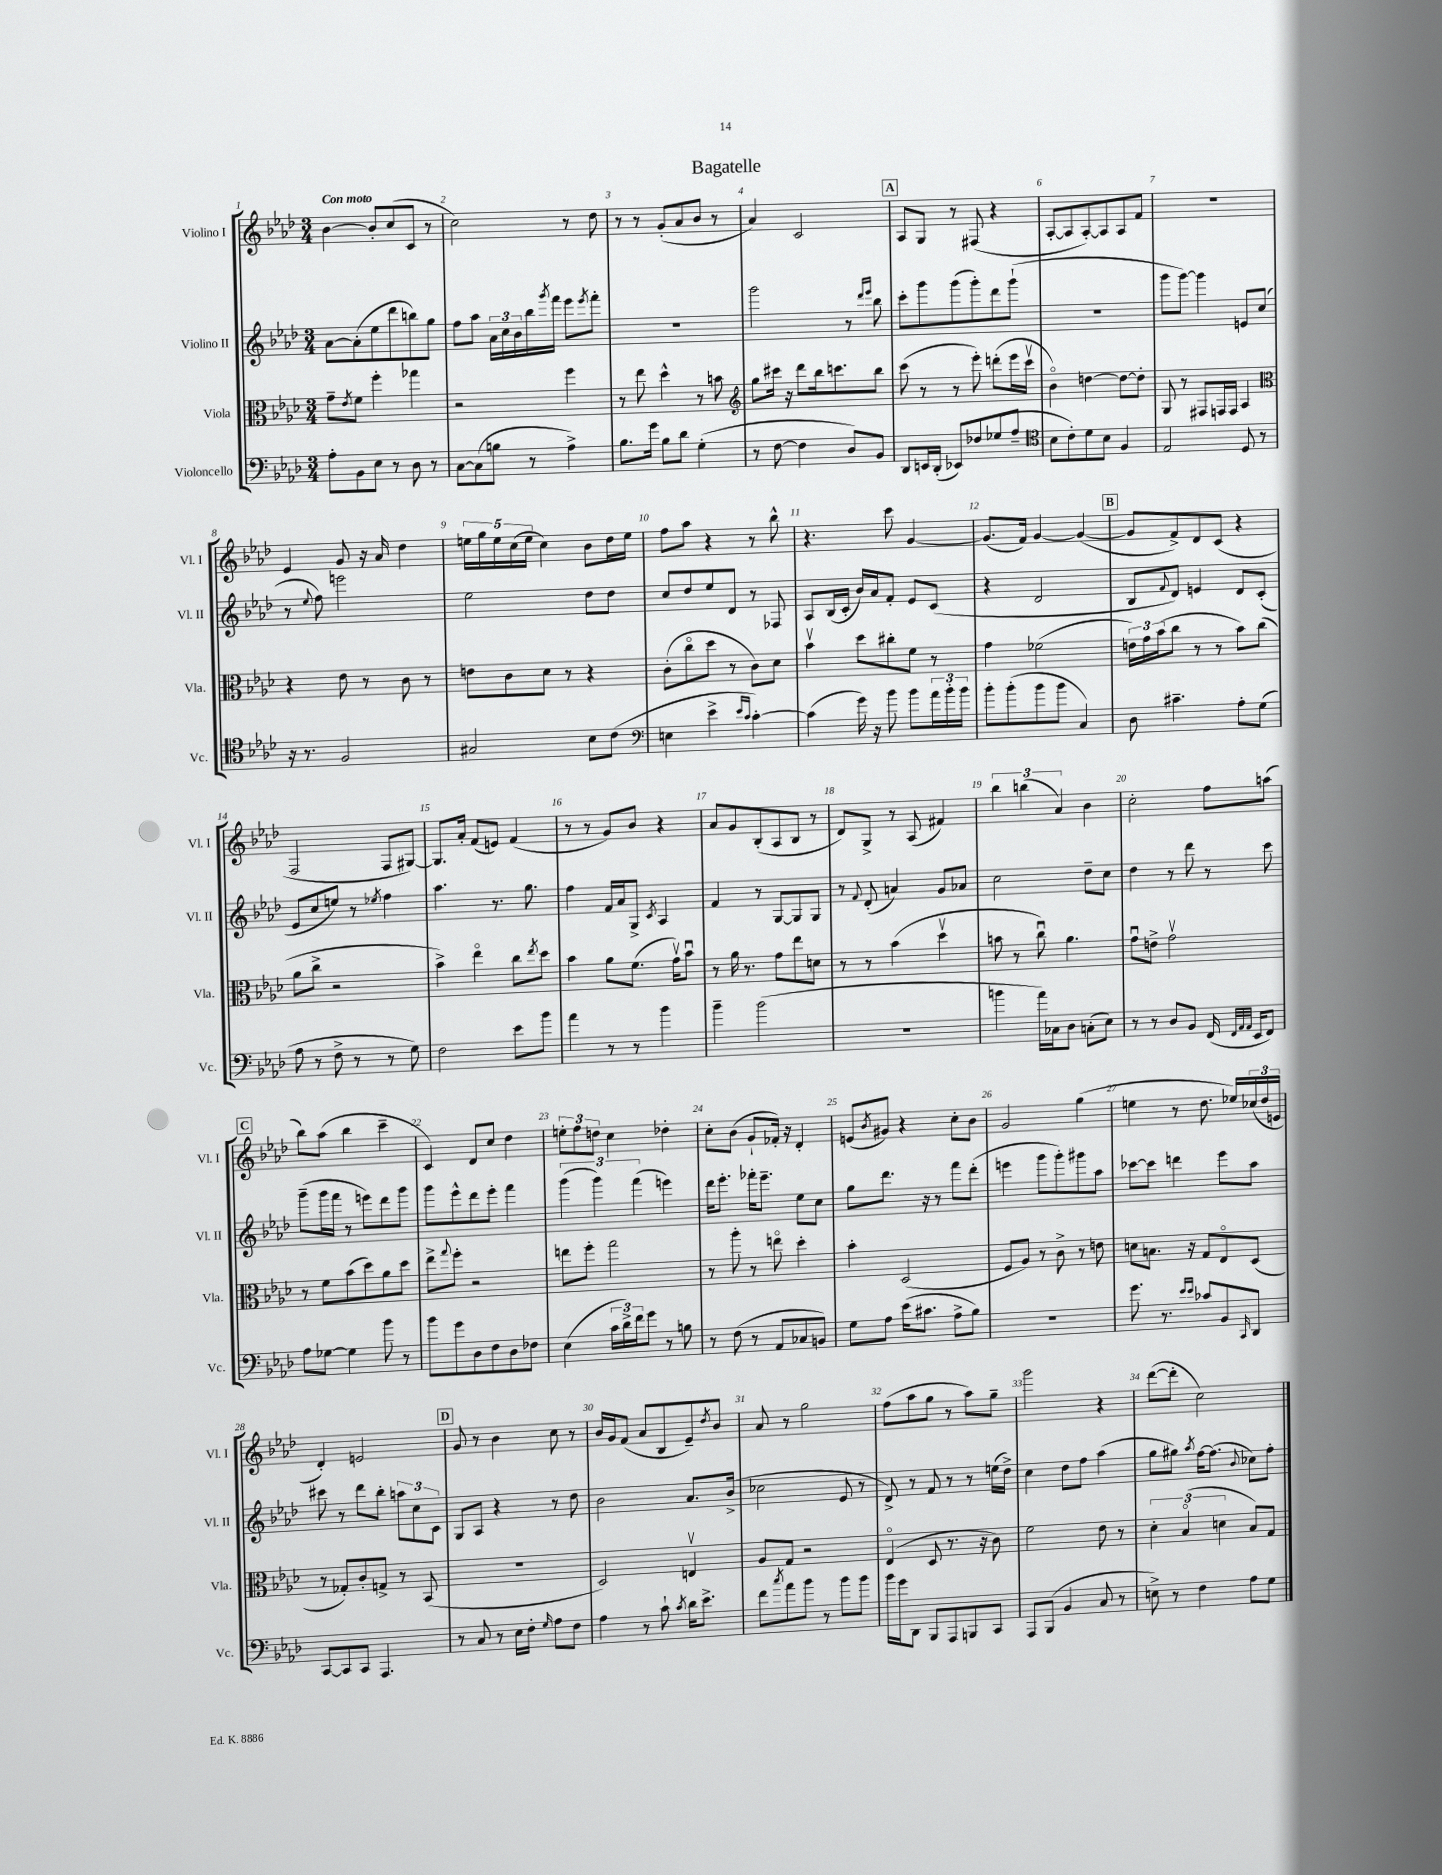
\header { title = "Bagatelle" }
<<
\new StaffGroup <<
\new Staff = "s0" \with { instrumentName = "Violino I" shortInstrumentName = "Vl. I" } {
    \clef treble \key aes \major \numericTimeSignature \time 3/4 \tempo "Con moto"
    bes'4~ bes'8-. c''8( c'8 r8 |
    c''2) r8 des''8 |
    r8 r8 g'8-.( aes'8 bes'8 r8 |
    aes'4) c'2 |
    \mark \markup { \box "A" } aes8 g8 r8 fis8( r4 |
    aes8~-. aes8 aes8~-.) aes8 aes8 f'8 |
    R2. |
    ees'4 g'8 r16 aes'16 des''4 |
    \tuplet 5/4 { e''16 g''16 e''16 c''16( e''16 } c''4) bes'8 des''16 e''16 |
    f''8 aes''8 r4 r8 bes''8-^ |
    r4. c'''8 g'4~ |
    g'8.( f'16) g'4~ g'4~( |
    \mark \markup { \box "B" } g'8 f'8->) des'8 c'8( r4 |
    f2 f8 gis8~) |
    gis8. aes'16-. f'8( e'8) f'4( |
    r8 r8 g'8) bes'8 r4 |
    aes'8 g'8 bes8-.( aes8 bes8 r8 |
    des'8) g8-> r8 aes8( fis'4) |
    \tuplet 3/2 { bes''4 b''4( aes'4) } bes'4 |
    c''2-. f''8 a''8( |
    \mark \markup { \box "C" } bes''8) aes''8( bes''4 c'''4-- |
    c'4) des'8 c''8 des''4 |
    \tuplet 3/2 { e''8-. f''8 d''8 } c''4 des''4-. |
    c''8-. bes'8( g'8-! fes'16-.) r16 des'4-. |
    e'8( \acciaccatura { bes'8 } gis'8) r4 c''8-. bes'8 |
    g'2 g''4( |
    e''4 r8 des''8. ees''16) \tuplet 3/2 { ces''16( des''16 e'16 } |
    des'4-.) e'2 |
    \mark \markup { \box "D" } g'8 r8 bes'4 c''8 r8 |
    bes'16 g'16 f'8( aes'8 bes8 ees'8--) \acciaccatura { des''8 } bes'8 |
    aes'8 r8 g''2 |
    f''8( aes''8 g''8 r8 aes''8) g''8-- |
    g'''2 r4 |
    des'''8~( des'''8-. c''2) \bar "|." |
}
\new Staff = "s1" \with { instrumentName = "Violino II" shortInstrumentName = "Vl. II" } {
    \clef treble \key aes \major \numericTimeSignature \time 3/4
    aes'8~ aes'8-.( ees''8 des'''8 b''8) g''8 |
    f''8 aes''8 \tuplet 3/2 { aes'16 c''16 bes'16 } bes''16 \acciaccatura { g'''8 } f'''16 ees'''8 \acciaccatura { ees'''8 } f'''8-. |
    R2. |
    g'''2 r8 \grace { des'''16 ees'''16 } bes''8 |
    \mark \markup { \box "A" } c'''8-. g'''8 g'''8( g'''8-.) des'''8 g'''8-!( |
    R2. |
    g'''8 g'''8~) g'''4 e'8 c''8( |
    r8 \appoggiatura { ees''8 } f''8) e'''2 |
    ees''2 des''8 des''8 |
    c''8 des''8 ees''8 des'8 r8 fes8 |
    aes8 bes16( c'16-. bes'16) aes'16 f'8-. ees'8 c'8( |
    r4 des'2 |
    \mark \markup { \box "B" } bes8 \appoggiatura { f'8 } des'8) e'4 des'8 c'8-.( |
    ees'8 c''8 e''8) r8 \acciaccatura { ees''8 } f''4 |
    aes''4. r8. g''8. |
    f''4 f'16 aes'16 g8-> \acciaccatura { c'8 } aes4 |
    f'4 r8 g8~ g8 g8 |
    r8 \appoggiatura { f'8 } des'8-.( a'4) g'8 aes'8 |
    c''2 des''8-- c''8 |
    des''4 r8 des'''8 r8 c'''8 |
    \mark \markup { \box "C" } g'''8--( g'''16 f'''16 r8 e'''8) des'''8 g'''8 |
    g'''8 ees'''8-^ des'''8 ees'''8-. f'''4 |
    \tuplet 3/2 { g'''4( g'''4) f'''4( } e'''4) |
    des'''16 ees'''8.-. fes'''16-. ees'''8.-- ees''8 c''8 |
    g''8 des'''8. r16 r8 f'''8 des'''8-.( |
    e'''4 g'''8 g'''8-.) gis'''8 aes''8 |
    ces'''8~ ces'''8 d'''4 ees'''8 aes''8 |
    cis'''8 r8 des'''8 bes''8-. \tuplet 3/2 { a''8 c''8 c'8 } |
    \mark \markup { \box "D" } g8 aes8 r4 r8 des''8 |
    bes'2 aes'8. bes'16->( |
    ces''2 ees'8 r8 |
    des'8->) r8 f'8 r8 r8 e''16( des''16->) |
    c''4 des''8 f''8 aes''4( |
    g''8 gis''8) \acciaccatura { aes''8 } f''16~ f''8.( \appoggiatura { bes'8 } ces''8) f''8-. \bar "|." |
}
\new Staff = "s2" \with { instrumentName = "Viola" shortInstrumentName = "Vla." } {
    \clef alto \key aes \major \numericTimeSignature \time 3/4
    g'8-- \acciaccatura { ees'8 } f'8 f''4-. ges''4 |
    r2 f''4 |
    r8 ees''8 des''4-^ r8 b'8 |
    \clef treble g''8 cis'''16 r16 des'''8 bes''16 c'''8. bes''8 |
    \mark \markup { \box "A" } c'''8( r8 r8 ees'''8-.) d'''8-.( ees'''16 c'''16\upbow |
    bes'4\flageolet) d''4~ d''8~ d''8-. |
    g8 r8 fis8 f16 f16 aes4 |
    \clef alto r4 ees'8 r8 c'8 r8 |
    e'8 c'8 des'8 r8 r4 |
    c'8-.( c''8\flageolet des''8 r8 c'8) des'8 |
    bes'4\upbow des''8 cis''8-. f'8 r8 |
    g'4 fes'2( |
    \mark \markup { \box "B" } \tuplet 3/2 { e'16) g'16 bes'16( } c''8 r8 r8 bes'8) c''8( |
    aes'8 c''8-> r2 |
    bes'4->) ees''4\flageolet c''8 \acciaccatura { ees''8 } des''8 |
    bes'4 aes'8 f'8.( g'16\upbow) bes'8\downbow |
    r8 aes'16 r8. g'8 ees''8 d'8 |
    r8 r8 bes'4( des''4\upbow |
    b'8 r8 c''8\downbow) aes'4. |
    g'8\downbow e'8-> g'2\upbow |
    \mark \markup { \box "C" } r8 f'8 bes'8( des''8) aes'8 des''8 |
    ees''8-> \appoggiatura { g''8 } f''8-. r2 |
    e''8 f''8-. g''2 |
    r8 aes''8-. r8 e''8\flageolet des''4-. |
    bes'4-. des2( |
    f8 aes8) r8 c'8-> r8 e'8 |
    d'8 b8. r16 g8 ees8\flageolet des8( |
    r8 ges8-.) c'8-. g8-> r8 bes,8( |
    \mark \markup { \box "D" } R2. |
    des2) e4\upbow |
    aes8 g8 r2 |
    ees4\flageolet( des8 r8. r16 c'8) |
    f'2 ees'8 r8 |
    \tuplet 3/2 { des'4-. bes4\flageolet( d'4 } bes8) g8 \bar "|." |
}
\new Staff = "s3" \with { instrumentName = "Violoncello" shortInstrumentName = "Vc." } {
    \clef bass \key aes \major \numericTimeSignature \time 3/4
    aes8-. bes,8 ees8 r8 des8 r8 |
    c8~ c8( b8 r8 aes4->) |
    bes8. g'16 bes8 des'8 g4-.( |
    r8 f8~ f4 des8) bes,8 |
    \mark \markup { \box "A" } des,8 e,16 des,16-.( ees,8) fes8 ges8( aes8-- |
    \clef tenor bes8 c'8-.) des'8 bes8 f4 |
    ees2 des8 r8 |
    r16 r8. f2 |
    gis2 bes8 c'8( |
    \clef bass e4 ees'4-> \grace { ees'16 c'16 } c'4~-.) |
    c'4( g'16) r16 bes'8 bes'8 \tuplet 3/2 { aes'16 bes'16-. bes'16 } |
    bes'8-. bes'8-.( bes'8 bes'8 c4) |
    \mark \markup { \box "B" } des8 cis'4.-- aes8-. g8( |
    aes8 r8 f8-> r8 r8 g8) |
    f2 ees'8 bes'8 |
    aes'4 r8 r8 bes'4 |
    bes'4-- bes'2( |
    R2. |
    b'4 aes'16) ces16 des8 c8-.( ees8) |
    r8 r8 des8 bes,8 f,16( \grace { f,32 aes,32 aes,32 } ees,16 f,8) |
    \mark \markup { \box "C" } aes8 ges8~ ges4 bes'8 r8 |
    bes'8 g'8 des8 f8 des8 fes8 |
    ees4( \tuplet 3/2 { c'16 des'16->) f'16 } g'8 r8 b8 |
    r8 f8( r8 aes,8 ces8 b,8) |
    g8 aes8 ees'16( cis'8. aes8-> bes8) |
    R2. |
    g'8. r8. \grace { ees'16 ees'16 } ces'8 bes,8 \grace { c,16 } des,8 |
    c,8~ c,8 c,8 aes,,4. |
    \mark \markup { \box "D" } r8 c8 r8 ees16 f16-. \grace { g16 } aes8 f8 |
    aes4 r8 c'8-! \acciaccatura { c'8 } des'16 ees'8.-> |
    f'8 \acciaccatura { c''8 } aes'8 bes'8 r8 bes'8 bes'8 |
    bes'16 g'16 des,8 bes,,8 aes,,8 b,,8 c,8 |
    aes,,8 bes,,8( bes,4 c8 r8 |
    e8->) r8 f4 aes8 g8 \bar "|." |
}
>>
>>
\layout { \context { \Score \override BarNumber.break-visibility = ##(#f #t #t) barNumberVisibility = #all-bar-numbers-visible } }
